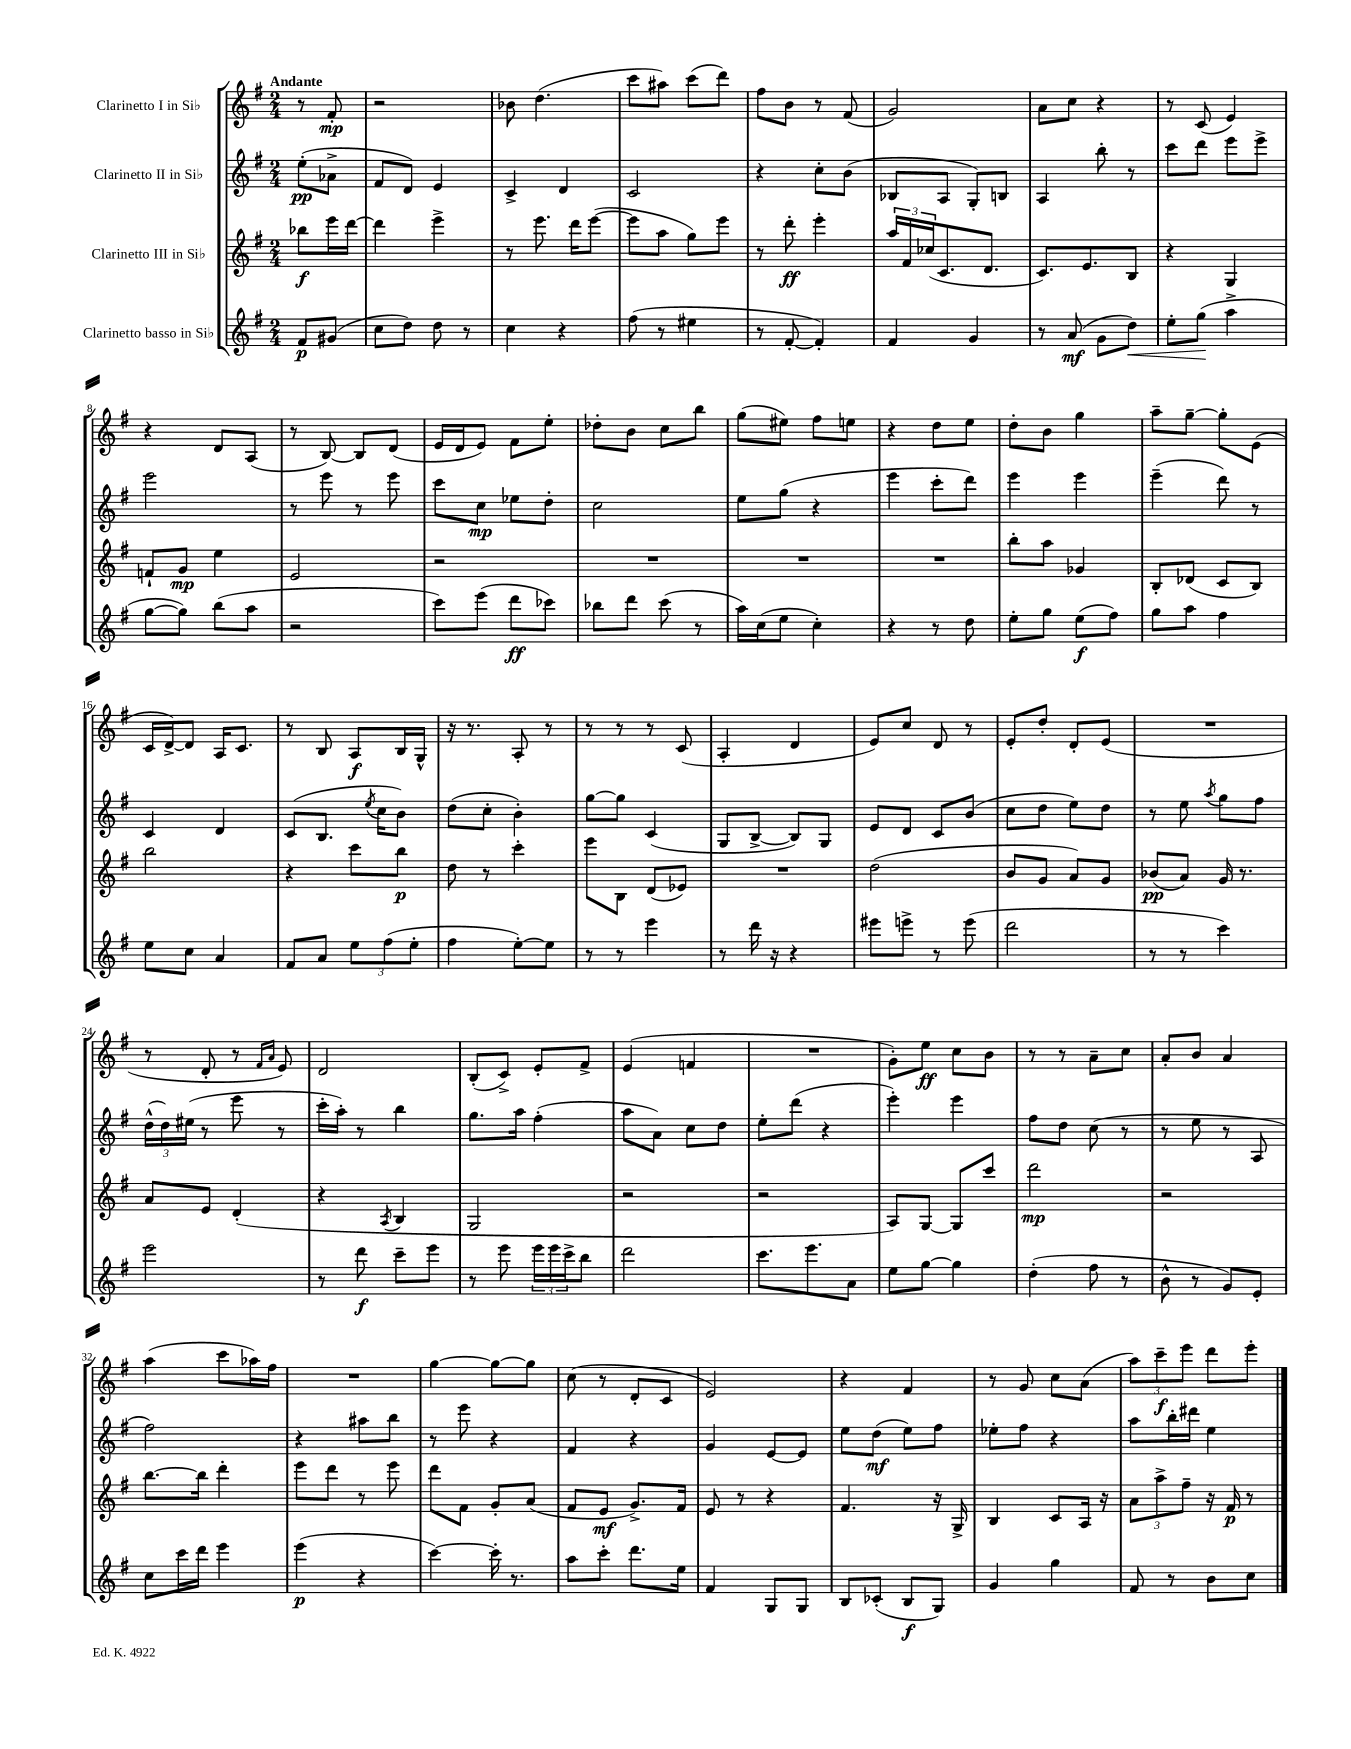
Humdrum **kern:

**kern	**kern	**kern	**kern
*staff4	*staff3	*staff2	*staff1
*clefG2	*clefG2	*clefG2	*clefG2
*k[f#]	*k[f#]	*k[f#]	*k[f#]
*M2/4	*M2/4	*M2/4	*M2/4
8f#/L	8bb-\L	(8ee'\L	8r
(8g#/J	16eee\L	8a-^\J	8f#'/
.	[16ddd\JJ	.	.
=	=	=	=
8cc\L	4ddd\]	8f#/L	2r
8dd\J)	.	8d/J)	.
8dd\	4eee^\	4e/	.
8r	.	.	.
=	=	=	=
4cc\	8r	4c^/	8b-\
.	8.eee\	.	(4.dd\
4r	.	4d/	.
.	16ddd\LK	.	.
.	([8eee\J	.	.
=	=	=	=
(8ff#\	8eee\]L	2c/	8ccc\L
8r	8aa\J	.	8aa#\J)
4ee#\	8gg\L)	.	(8ccc\L
.	8eee\J	.	8ddd\J)
=	=	=	=
8r	8r	4r	8ff#\L
[8f#'/	8ddd'\	.	8b\J
4f#'/])	4eee'\	8cc'\L	8r
.	.	(8b\J	(8f#/
=	=	=	=
4f#/	24aa/LL	8B-/L	2g/)
.	24f#/	.	.
.	(24cc-/J	.	.
.	8.c/	8A/J	.
4g/	.	8G'/L)	.
.	8.d/J	.	.
.	.	8B/J	.
=	=	=	=
8r	8.c/L)	4A/	8a\L
(8a/	.	.	8cc\J
.	8.e/	.	.
8g\L	.	8bb'\	4r
8dd\J)	8B/J	8r	.
=	=	=	=
8ee'\L	4r	8ccc\L	8r
(8gg\J	.	8ddd\J	(8c/
4aa^\	4G/	8eee\L	4e/)
.	.	8eee^\J	.
=	=	=	=
[8gg\L	8f`/L	2eee\	4r
8gg\]J)	8g/J	.	.
(8bb\L	4ee\	.	8d/L
8aa\J	.	.	(8A/J
=	=	=	=
2r	2e/	8r	8r
.	.	8eee\	[8B/)
.	.	8r	8B/]L
.	.	8eee\	(8d/J
=	=	=	=
8ccc\L)	2r	8ccc\L	16e/LL
.	.	.	16d/J
(8eee\J	.	8cc\J	8e/J)
8ddd\L	.	8ee-\L	8f#\L
8ccc-\J)	.	8dd'\J	8ee'\J
=	=	=	=
8bb-\L	2r	2cc\	8dd-'\L
8ddd\J	.	.	8b\J
(8ccc\	.	.	8cc\L
8r	.	.	8bb\J
=	=	=	=
16aa\LL)	2r	8ee\L	(8gg\L
(16cc\J	.	.	.
8ee\J	.	(8gg\J	8ee#\J)
4cc'\)	.	4r	8ff#\L
.	.	.	8ee\J
=	=	=	=
4r	2r	4eee\	4r
8r	.	8ccc'\L	8dd\L
8dd\	.	8ddd\J)	8ee\J
=	=	=	=
8ee'\L	8bb'\L	4eee\	8dd'\L
8gg\J	8aa\J	.	8b\J
(8ee\L	4g-/	4eee\	4gg\
8ff#\J)	.	.	.
=	=	=	=
8gg\L	8B'/L	(4eee~\	8aa~\L
8aa\J	(8d-/J	.	[8gg~\J
4ff#\	8c/L	8ddd\)	8gg'\]L
.	8B/J)	8r	(8e\J
=	=	=	=
8ee\L	2bb\	4c/	16c/LL
.	.	.	[16d^/J)
8cc\J	.	.	8d/]J
4a/	.	4d/	16A/LK
.	.	.	8.c/J
=	=	=	=
8f#/L	4r	(8c/L	8r
8a/J	.	8.B/J	8B/
12ee\L	8ccc\L	.	8A/L
.	.	8qee/	.
.	.	16cc\LK	.
(12ff#\	.	.	.
.	8bb\J	8b\J)	16B/L
12ee'\J	.	.	.
.	.	.	16G^^/JJ
=	=	=	=
4ff#\	8dd\	(8dd\L	16r
.	.	.	8.r
.	8r	8cc'\J	.
[8ee'\L)	4ccc'\	4b'\)	8A'/
8ee\]J	.	.	8r
=	=	=	=
8r	8eee\L	[8gg\L	8r
8r	8B\J	8gg\]J	8r
4eee\	(8d/L	(4c/	8r
.	8e-/J)	.	(8c/
=	=	=	=
8r	2r	8G/L	4A'/
16ddd\	.	[8B^/J	.
16r	.	.	.
4r	.	8B/]L)	4d/
.	.	8G/J	.
=	=	=	=
8eee#\L	(2dd\	8e/L	8e/L)
8eee^\J	.	8d/J	8cc/J
8r	.	8c/L	8d/
(8eee\	.	(8b/J	8r
=	=	=	=
2ddd\	8b/L	8cc\L	8e'/L
.	8g/J	8dd\J	8dd'/J
.	8a/L)	8ee\L)	8d'/L
.	8g/J	8dd\J	(8e/J
=	=	=	=
8r	(8b-/L	8r	2r
8r	8a/J)	8ee\	.
.	.	8qaa/	.
4ccc\)	16g/	8gg\L	.
.	8.r	.	.
.	.	8ff#\J	.
=	=	=	=
2eee\	8a/L	(24dd^^\LL	8r
.	.	24dd\)	.
.	.	(24ee#\JJ	.
.	8e/J	8r	8d'/
.	(4d'/	8eee\	8r
.	.	.	16qqf#/LL
.	.	.	16qqa/JJ
.	.	8r	8e/)
=	=	=	=
8r	4r	16ccc'\LL	2d/
.	.	16aa'\JJ)	.
8ddd\	.	8r	.
.	8qA/	.	.
8ccc~\L	4B/	4bb\	.
8eee\J	.	.	.
=	=	=	=
8r	2G/	8.gg\L	(8B'/L
8eee\	.	.	8c^/J)
.	.	16aa\Jk	.
24eee\LL	.	(4ff#'\	8e'/L
24eee\	.	.	.
24ccc^\J	.	.	.
8bb\J	.	.	8f#^/J
=	=	=	=
2ddd\	2r	8aa\L	(4e/
.	.	8a\J)	.
.	.	8cc\L	4f/
.	.	8dd\J	.
=	=	=	=
8.ccc\L	2r	8ee'\L	2r
.	.	(8ddd\J	.
8.eee\	.	.	.
.	.	4r	.
8a\J	.	.	.
=	=	=	=
8ee\L	8A/L)	4eee'\)	8g'\L)
[8gg\J	[8G/J	.	8ee\J
4gg\]	8G/]L	4eee\	8cc\L
.	8ccc/J	.	8b\J
=	=	=	=
(4dd'\	2ddd\	8ff#\L	8r
.	.	8dd\J	8r
8ff#\	.	(8cc\	8a~\L
8r	.	8r	8cc\J
=	=	=	=
8b^^\	2r	8r	8a'/L
8r	.	8ee\	8b/J
8g/L)	.	8r	4a/
8e'/J	.	8A/	.
=	=	=	=
8cc\L	[8.bb\L	2ff#\)	(4aa\
16ccc\L	.	.	.
16ddd\JJ	16bb\]Jk	.	.
4eee\	4ddd'\	.	8ccc\L
.	.	.	16aa-\L)
.	.	.	16ff#\JJ
=	=	=	=
(4eee\	8eee\L	4r	2r
.	8ddd\J	.	.
4r	8r	8aa#\L	.
.	8eee\	8bb\J	.
=	=	=	=
[4ccc\)	8ddd\L	8r	[4gg\
.	8f#\J	8eee\	.
16ccc'\]	8g'/L	4r	8gg\_L
8.r	.	.	.
.	(8a/J	.	8gg\]J
=	=	=	=
8aa\L	8f#/L	4f#/	(8cc\
8ccc'\J	8e/J	.	8r
8.ddd\L	8.g^/L)	4r	8d'/L
.	.	.	8c/J
16ee\Jk	16f#/Jk	.	.
=	=	=	=
4f#/	8e/	4g/	2e/)
.	8r	.	.
8G/L	4r	[8e/L	.
8G/J	.	8e/]J	.
=	=	=	=
8B/L	4.f#/	8ee\L	4r
(8c-'/J	.	(8dd\J	.
8B/L	.	8ee\L)	4f#/
8G/J)	16r	8ff#\J	.
.	16G^/	.	.
=	=	=	=
4g/	4B/	8ee-'\L	8r
.	.	8ff#\J	8g/
4gg\	8c/L	4r	8cc\L
.	16A/Jk	.	(8a\J
.	16r	.	.
=	=	=	=
8f#/	12a\L	8aa\L	12aa\L)
.	12aa^\	.	12ccc~\
8r	.	16bb'\L	.
.	12ff#~\J	.	12eee\J
.	.	16ddd#\JJ	.
8b\L	16r	4ee\	8ddd\L
.	16f#/	.	.
8cc\J	8r	.	8eee'\J
==	==	==	==
*-	*-	*-	*-
